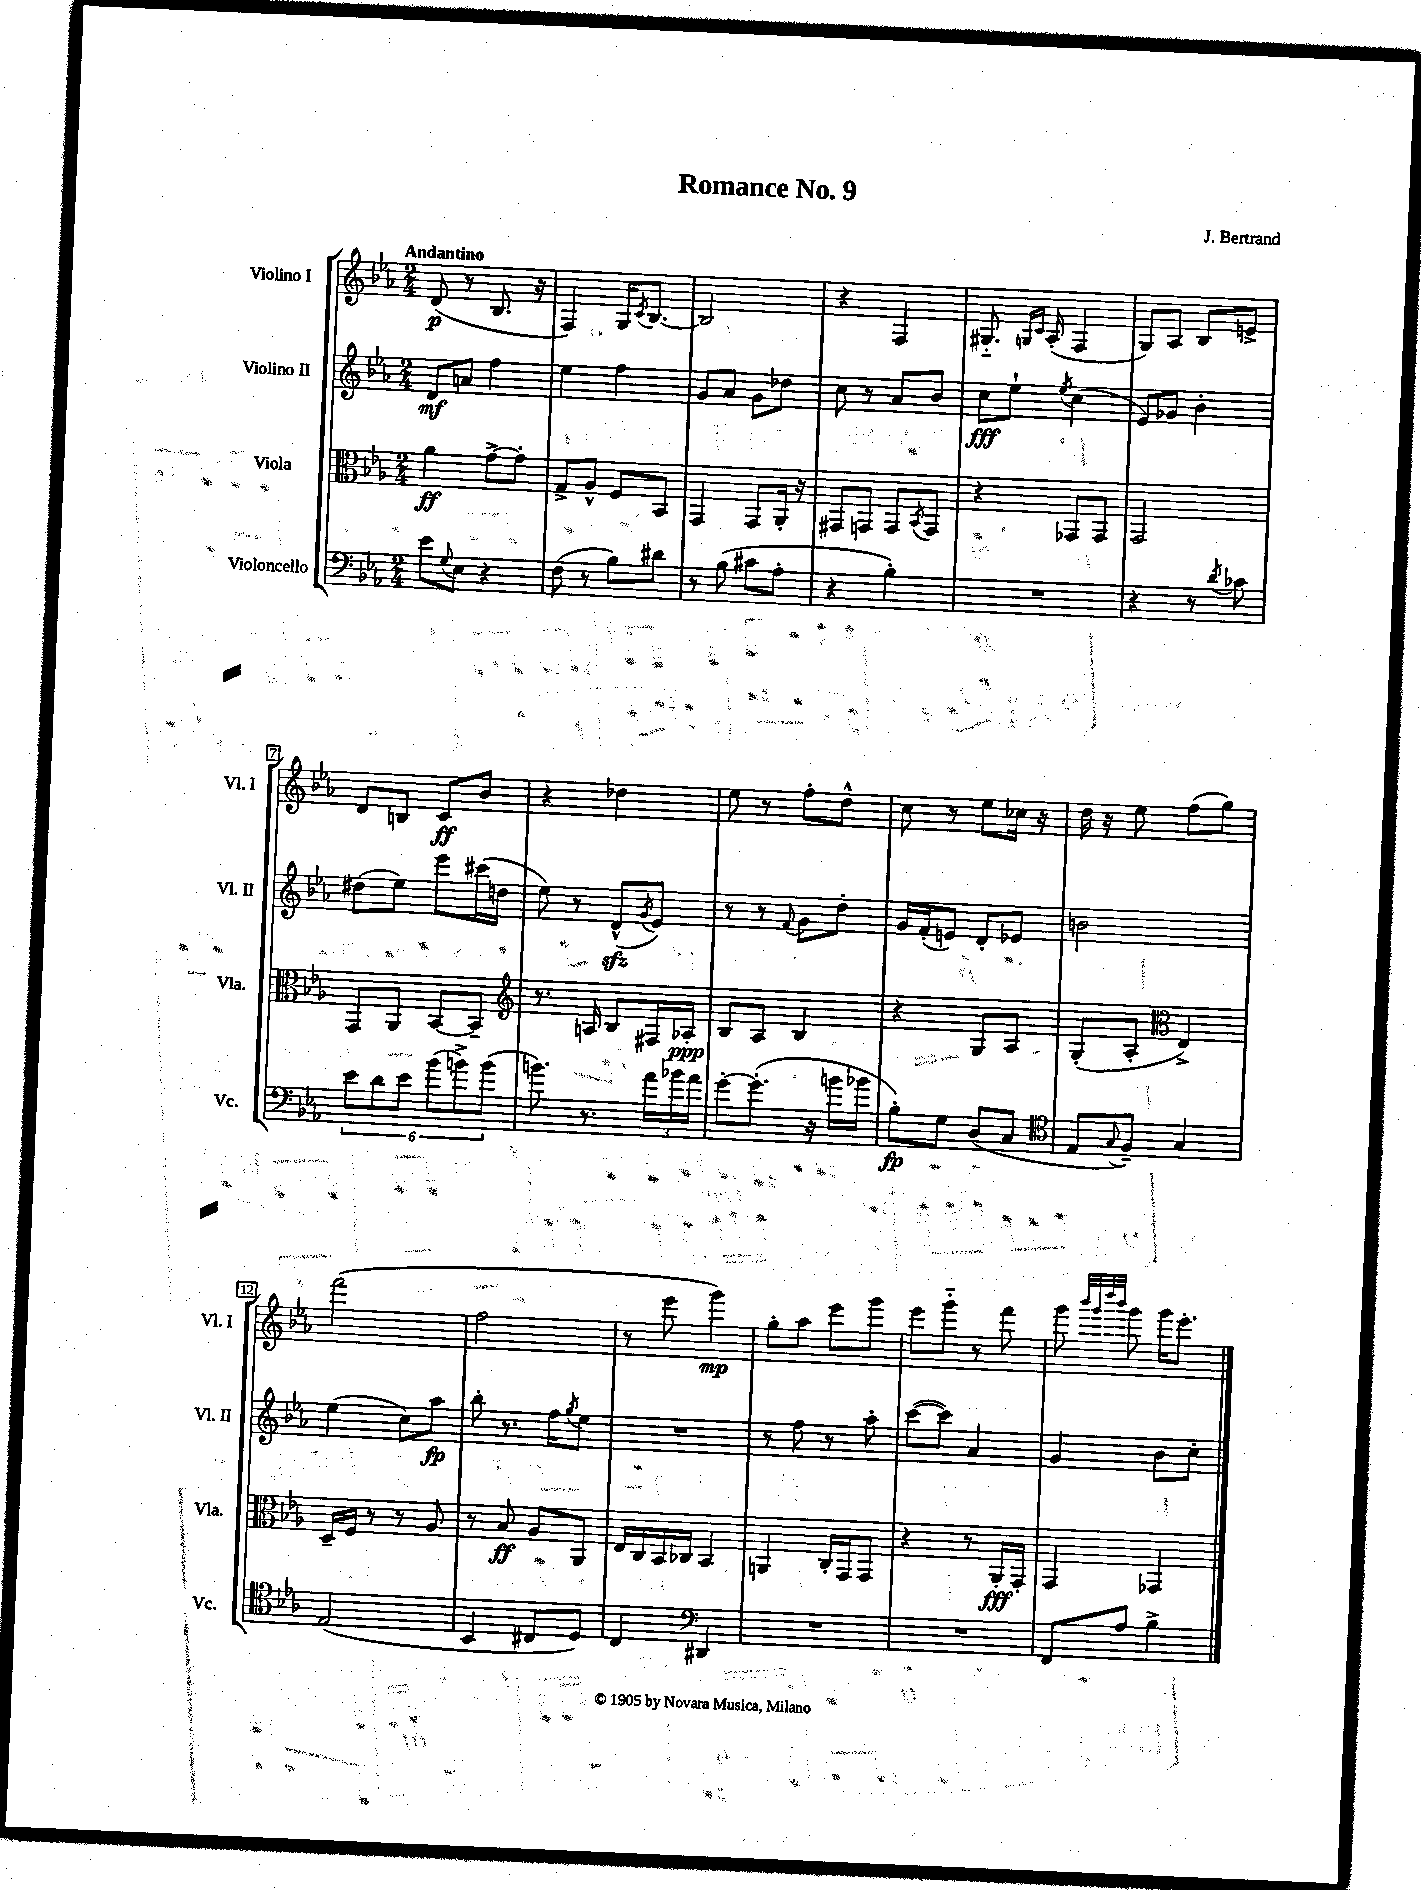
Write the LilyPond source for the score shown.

\header { title = "Romance No. 9" composer = "J. Bertrand" }
<<
\new StaffGroup <<
\new Staff = "s0" \with { instrumentName = "Violino I" shortInstrumentName = "Vl. I" } {
    \clef treble \key ees \major \numericTimeSignature \time 2/4 \tempo "Andantino"
    d'8\p( r8 bes8. r16 |
    f4) g16 \acciaccatura { c'8 } bes8.~ |
    bes2 |
    r4 f4 |
    gis8.-_ \grace { g16 c'16 } aes16-.( f4 |
    g8) aes8 bes8 e'8-> |
    d'8 b8 c'8\ff bes'8 |
    r4 des''4 |
    ees''8 r8 f''8-. d''8-^ |
    c''8 r8 ees''8 ces''16 r16 |
    d''16 r16 ees''8 f''8( g''8) |
    f'''2( |
    f''2 |
    r8 ees'''8 g'''4\mp) |
    g''8-. aes''8 ees'''8 g'''8 |
    ees'''8 g'''8-_ r8 f'''8 |
    g'''8 \grace { bes'''32 g'''32 d''''32 bes'''32 } g'''8 g'''16 ees'''8.-. \bar "|." |
}
\new Staff = "s1" \with { instrumentName = "Violino II" shortInstrumentName = "Vl. II" } {
    \clef treble \key ees \major \numericTimeSignature \time 2/4
    d'8\mf a'8 f''4 |
    ees''4 f''4 |
    g'8 aes'8 g'8 des''8 |
    c''8 r8 aes'8 bes'8 |
    c''8\fff ees''8-! \acciaccatura { ees''8 } c''4( |
    ees'8) ges'8 bes'4-. |
    dis''8( ees''8) ees'''8 cis'''16( d''16 |
    ees''8) r8 d'8-^\sfz( \acciaccatura { g'8 } ees'8) |
    r8 r8 \appoggiatura { f'8 } g'8 d''8-. |
    g'16 f'16-.( e'8) d'8-. ees'8 |
    b'2 |
    ees''4( c''8) aes''8\fp |
    bes''8-. r8. f''16 \acciaccatura { g''8 } ees''8 |
    R2 |
    r8 f''8 r8 aes''8-. |
    c'''8~( c'''8) aes'4 |
    g'4 bes'8 c''8-. \bar "|." |
}
\new Staff = "s2" \with { instrumentName = "Viola" shortInstrumentName = "Vla." } {
    \clef alto \key ees \major \numericTimeSignature \time 2/4
    aes'4\ff g'8~-> g'8-. |
    g8-> aes8-^ f8 bes,8 |
    g,4 g,8 aes,16-. r16 |
    gis,8 g,8 g,8 \acciaccatura { bes,8 } g,8 |
    r4 ges,8 ges,8 |
    g,2 |
    g,8 aes,8 bes,8~ bes,8-- |
    \clef treble r8. a16 bes8 fis16 aes16-.\ppp |
    bes8 aes8 bes4 |
    r4 g8 aes8 |
    g8-.( aes8-. \clef alto ees4->) |
    d16-- f16 r8 r8 aes8 |
    r8 bes8\ff aes8 aes,8 |
    ees16 c16 bes,16 ces16 bes,4 |
    a,4 c16-. g,16 g,8 |
    r4 r8 aes,16-.\fff g,16-. |
    g,4 ges,4 \bar "|." |
}
\new Staff = "s3" \with { instrumentName = "Violoncello" shortInstrumentName = "Vc." } {
    \clef bass \key ees \major \numericTimeSignature \time 2/4
    ees'8 \appoggiatura { g8 } ees8 r4 |
    f8( r8 bes8) dis'8 |
    r8 bes8( cis'8 aes8-. |
    r4 bes4-.) |
    R2 |
    r4 r8 \acciaccatura { d'8 } ces'8 |
    \tuplet 6/4 { ees'8 d'8 ees'8 bes'8( b'8->) b'8( } |
    b'8.) r8. \tuplet 3/2 { aes'16 bes'16 aes'16 } |
    g'8~-. g'8.-.( r16 b'16 bes'16 |
    bes8-.\fp) g8 d8( c8 |
    \clef tenor ees8 \appoggiatura { g8 } f8--) g4 |
    ees2( |
    bes,4 cis8 d8) |
    c4 \clef bass dis,4 |
    R2 |
    R2 |
    f,8 aes8 bes4-> \bar "|." |
}
>>
>>
\layout { \context { \Score \override BarNumber.stencil = #(make-stencil-boxer 0.1 0.3 ly:text-interface::print) } }
